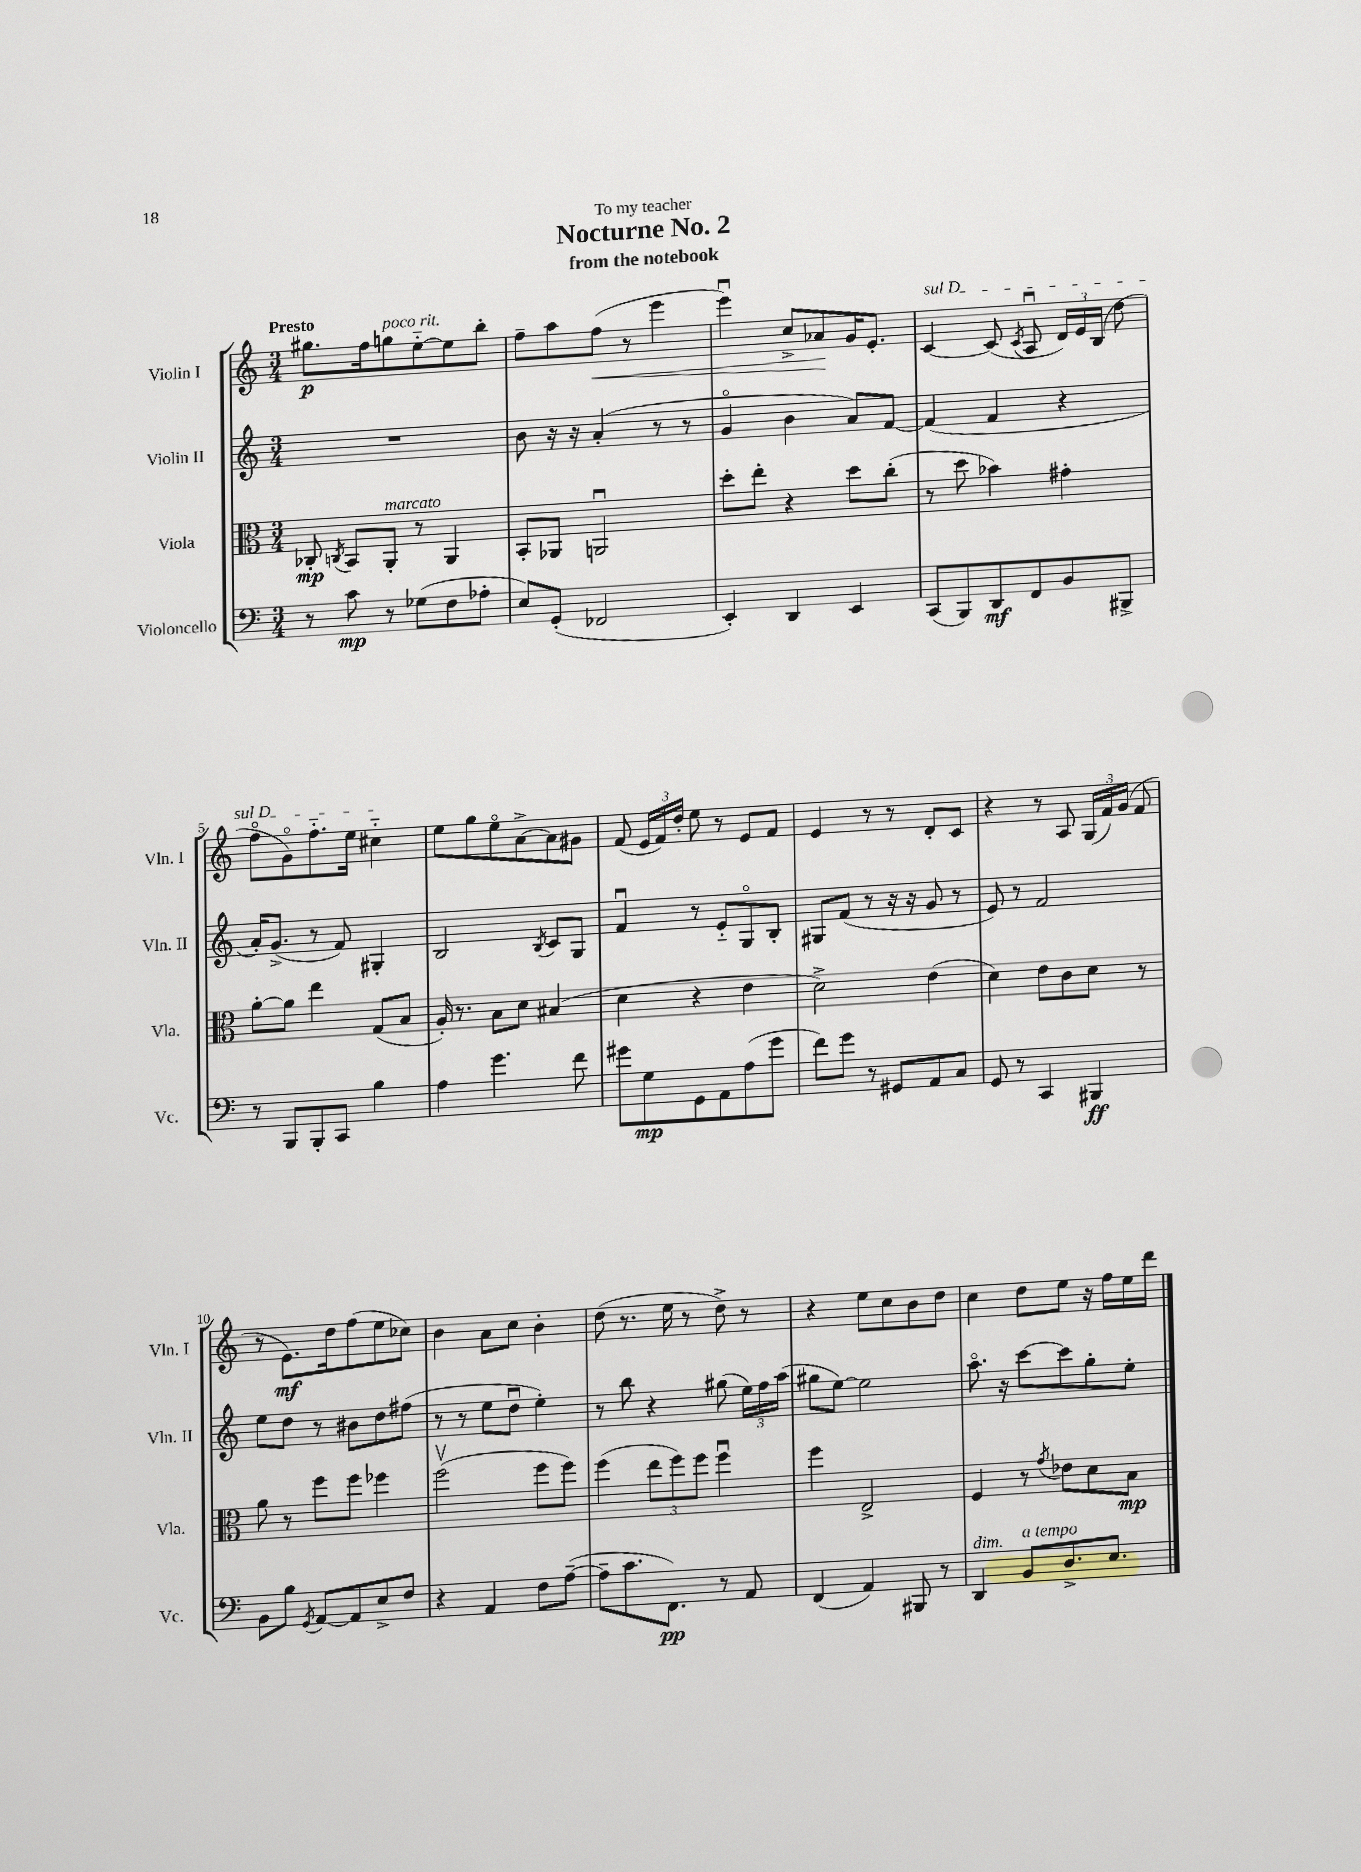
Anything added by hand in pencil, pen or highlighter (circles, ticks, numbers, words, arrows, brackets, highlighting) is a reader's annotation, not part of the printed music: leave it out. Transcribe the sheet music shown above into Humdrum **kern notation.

**kern	**kern	**kern	**kern
*staff4	*staff3	*staff2	*staff1
*clefF4	*clefC3	*clefG2	*clefG2
*k[]	*k[]	*k[]	*k[]
*M3/4	*M3/4	*M3/4	*M3/4
8r	8C-'/	2.r	8.gg#\L
.	8qC/	.	.
8c\	8BB/L	.	.
.	.	.	16ff\k
8r	8AA'/J	.	8gg\
(8G-\L	8r	.	[8ee'~\
8F\	4AA/	.	8ee\]
8A-'\J	.	.	8bb'\J
=	=	=	=
8E/L)	8BB'/L	8b\	8ff~\L
(8GG'/J	8AA-/J	16r	8aa\
.	.	16r	.
2FF-/	2AAu/	(4a'/	(8ff\J
.	.	.	8r
.	.	8r	4eee\
.	.	8r	.
=	=	=	=
4EE'/)	8dd'\L	4go/	4eeeu\)
.	8ee'\J	.	.
4DD/	4r	4b\	8cc^/L
.	.	.	8a-/
4EE/	8dd\L	8a/L)	16g/K
.	.	.	8.e'/J
.	(8cc'\J	[8f/J	.
=	=	=	=
(8CC/L	8r	(4f/]	[4c/
8BBB/)	8dd\	.	.
8DD/	4b-\)	4f/	(8c/]
.	.	.	8qc/
8FF/	.	.	8Au/
8BB/	4g#'\	4r	24d/LL)
.	.	.	24e/
.	.	.	(24B/JJ
8BBB#^/J	.	.	8dd\
=	=	=	=
8r	[8a'\L	16a'/LK)	8ffo\L
.	.	(8.g^/J	.
8BBB/L	8a\]J	.	8go\)
8BBB'/	4ee\	8r	8.ff'~\
8CC/J	.	8f/)	.
.	.	.	16ee\Jk
4B\	(8G/L	4G#'/	4cc#'~\
.	8B/J	.	.
=	=	=	=
4A\	16A'/)	2B/	8ee\L
.	8.r	.	.
.	.	.	8gg\
4.g\	8B\L	.	8eeo\
.	8d\J	.	[8a^\
.	.	8qB/	.
.	(4B#/	8c/L	8a\]
8f\	.	8G/J	8g#\J
=	=	=	=
8g#\L	4d\	4fu/	(8f/
8G\	.	.	24e/LL
.	.	.	24f/)
.	.	.	24dd'/JJ
8GG\	4r	8r	8ee\
8AA\	.	8e'~/L	8r
(8A\	4e\	8Go/	8e/L
8g#\J	.	8B'/J	8f/J
=	=	=	=
8f\L)	2d^\)	8G#/L	4e/
8g\J	.	(8f/J	.
8r	.	8r	8r
8GG#/L	.	16r	8r
.	.	16r	.
8AA/	(4e\	8g/	8d'/L
8C/J	.	8r	8c/J
=	=	=	=
8GG/	4d\)	8e/)	4r
8r	.	8r	.
4CC/	8e\L	2f/	8r
.	8c\	.	8A/
4BBB#/	8d\J	.	(24G/LL
.	.	.	24f/)
.	.	.	(24g/JJ
.	8r	.	8f/
=	=	=	=
8BB\L	8a\	8ee\L	8r
8B\J	8r	8dd\J	8.e\L)
8qGG/	.	.	.
[8AA/L	8ff\L	8r	.
.	.	.	16dd\k
8AA/]	8ff\J	8b#\L	(8ff\
8E^/	4ff-\	8dd\	8ee\
8F/J	.	(8ff#\J	8cc-\J)
=	=	=	=
4r	(2ffv\	8r	4b\
.	.	8r	.
4AA/	.	8ee\L	8a\L
.	.	8ddu\J	8cc\J
8F\L	8ff\L	4ee'\)	4b'\
([8A~\J	8ff\J)	.	.
=	=	=	=
8A~\]L	(4ff\	8r	(8dd\
8.c\	.	8bb\	8.r
.	12ee\L	4r	.
8.FF\J)	.	.	16ee\
.	12ff\)	.	.
.	.	.	8r
.	12ff\J	.	.
8r	4ffu\	(8gg#\	8dd^\)
8AA/	.	24ee\LL)	8r
.	.	24ff\	.
.	.	(24aa\JJ	.
=	=	=	=
(4FF/	4ff\	8gg#\L	4r
.	.	[8ee\J)	.
4AA/)	2E^/	2ee\]	8ee\L
.	.	.	8cc\
8BBB#/	.	.	8b\
8r	.	.	8dd\J
=	=	=	=
4DD/	4F/	8.aao\	4cc\
.	.	16r	.
8BB/L	8r	[8ccc\L	8dd\L
.	8qg/	.	.
8.D^/	8e-\L	8ccc\]	8ee\J
.	8d\	8gg'\	16r
8.E/J	.	.	16ff\LL
.	8B\J	8ee'\J	16ee\
.	.	.	16ddd\JJ
==	==	==	==
*-	*-	*-	*-
